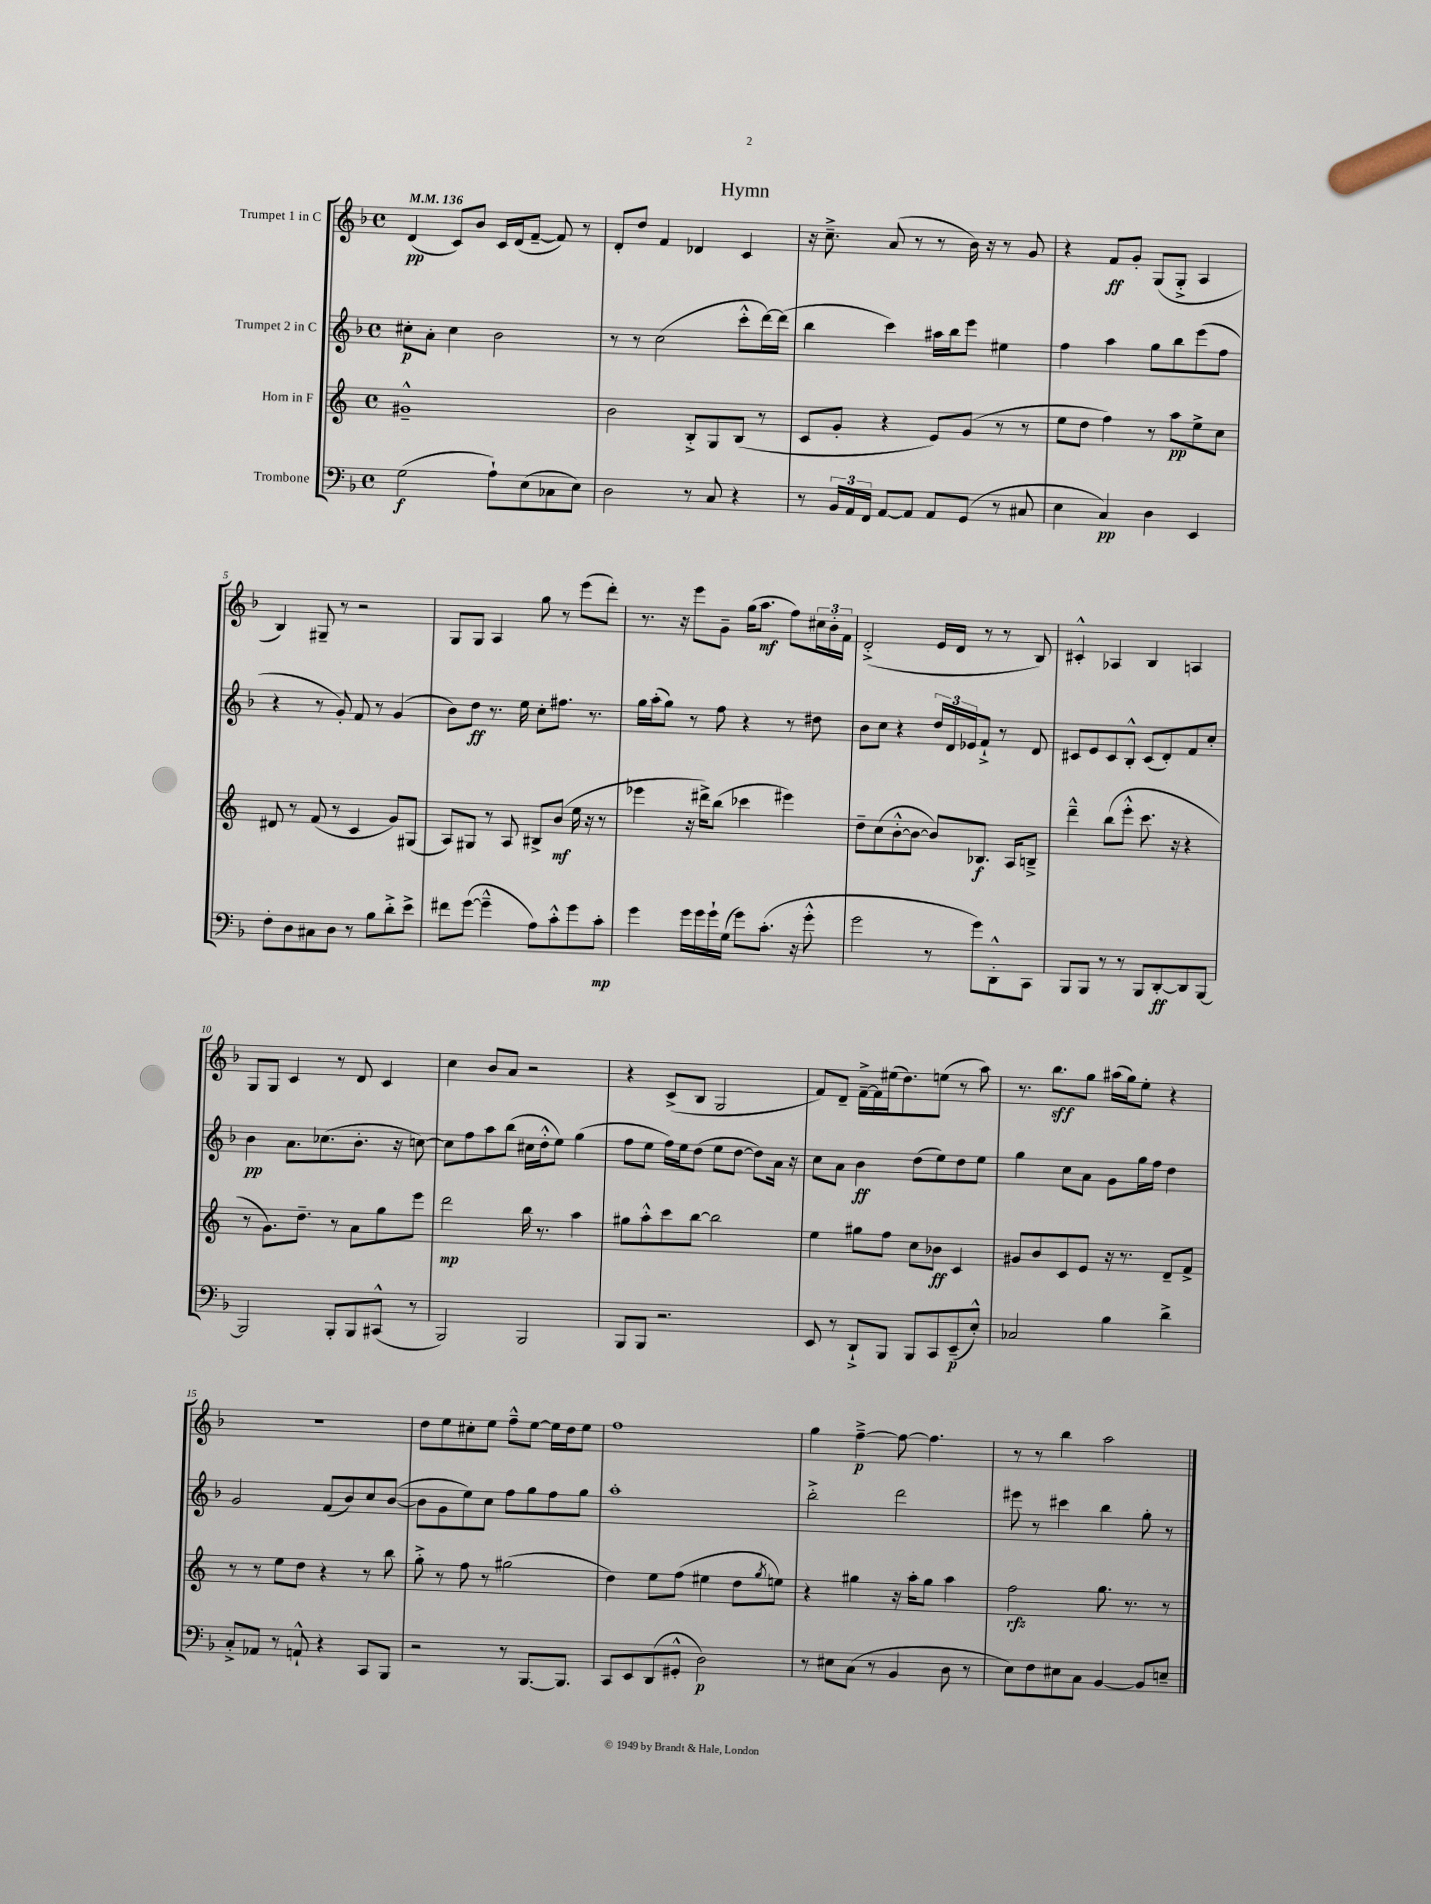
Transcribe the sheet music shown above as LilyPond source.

\header { title = "Hymn" }
<<
\new StaffGroup <<
\new Staff = "s0" \with { instrumentName = "Trumpet 1 in C" } {
    \clef treble \key f \major \defaultTimeSignature \time 4/4 \tempo 4 = 136
    d'4\pp( c'8) bes'8 c'16 d'16( f'8~-- f'8) r8 |
    d'8-. d''8 f'4 des'4 c'4 |
    r16 c''8.---> a'8( r8 r8 bes'16) r16 r8 g'8 |
    r4 f'8\ff g'8-. g8( g8-.-> a4 |
    bes4) gis8-- r8 r2 |
    g8 g8 a4 g''8 r8 e'''8( d'''8-.) |
    r8. r16 e'''8 g'8-- g''16( a''8.\mf f''8) \tuplet 3/2 { cis''16 bes'16-. f'16 } |
    d'2-.->( e'16 d'16 r8 r8 bes8) |
    cis'4-.-^ aes4 bes4 a4 |
    g8 g8 c'4 r8 d'8 c'4 |
    c''4 bes'8 a'8 r2 |
    r4 c'8->( bes8 g2 |
    f'8) d'8-- f'16~---> f'16 eis''16( d''8.) e''8( r8 a''8) |
    r8. bes''8.\sff g''8 ais''16( g''16) e''8-. r4 |
    R1 |
    d''8 e''8 cis''8-. e''8 f''8---^ e''8~ e''16 d''16 e''8 |
    f''1 |
    g''4 f''4~--->\p f''8~ f''4. |
    r8 r8 bes''4 a''2 \bar "|." |
}
\new Staff = "s1" \with { instrumentName = "Trumpet 2 in C" } {
    \clef treble \key f \major \defaultTimeSignature \time 4/4
    cis''8-.\p a'8-. cis''4 bes'2 |
    r8 r8 c''2( c'''8-.-^ d'''16~) d'''16( |
    bes''4 c'''4) ais''16 bes''16 e'''8 eis''4 |
    f''4 a''4 g''8 bes''8 e'''8( f''8 |
    r4 r8 g'8-.) f'8 r8 g'4( |
    bes'8) d''8\ff r8. e''16 c''8-. fis''8. r8. |
    g''16 a''16-.( g''8) r8 f''8 r4 r8 dis''8 |
    bes'8 c''8 r4 \tuplet 3/2 { d''16 d'16 ees'16 } f'8-!-> r8 d'8 |
    cis'8 e'8 cis'8 bes8-.-^ cis'8( d'8-.) f'8 c''8-. |
    bes'4\pp a'8. ces''8.( bes'8.-. r16 c''8~) |
    c''8 f''8 a''8 bes''8( cis''16 d''16-.-^ e''8) g''4( |
    f''8 e''8 f''16) e''16 d''8( e''8 d''8~ d''8) a'16 r16 |
    c''8 a'8 bes'4\ff d''8( e''8) d''8 e''8 |
    g''4 c''8 a'8 g'8 g''16 f''16 d''4 |
    g'2 f'8( bes'8) c''8 bes'8~( |
    bes'8 g'8 e''8) c''8 f''8 g''8 f''8 g''8 |
    a''1-. |
    bes''2-.-> d'''2 |
    eis'''8 r8 cis'''4 bes''4 g''8-. r8 \bar "|." |
}
\new Staff = "s2" \with { instrumentName = "Horn in F" } {
    \clef treble \key c \major \defaultTimeSignature \time 4/4
    gis'1---^ |
    b'2 b8-.-> g8 b8( r8 |
    c'8 g'8-. r4 e'8) g'8( r8 r8 |
    e''8 d''8 f''4) r8 a''8\pp e''8-> c''8 |
    dis'8 r8 f'8( r8 c'4 g'8) gis8( |
    a8) gis8 r8 a8 bis8-> b'8\mf( e''16 r16 r8 |
    ees'''4 r16 dis'''16->) b''8( ces'''4 eis'''4) |
    d''8-- c''8( b'8~-.-^ b'8~ b'8) bes8.\f a16 b8---> |
    d'''4---^ b''8( e'''8-.-^ c'''8. r16 r4 |
    r8 g'8.) d''8.-- r8 a'8 g''8 e'''8 |
    d'''2\mp b''16 r8. a''4 |
    gis''8 a''8-.-^ c'''8 b''8~ b''2 |
    e''4 gis''8 f''8 c''8 bes'8\ff c'4 |
    gis'8 b'8 c'8 e'8 r16 r8. d'8-- f'8-> |
    r8 r8 e''8 d''8 r4 r8 b''8 |
    g''8-.-> r8 f''8 r8 gis''2( |
    d''4) e''8 f''8( eis''4 d''8 \acciaccatura { g''8 } e''8) |
    r4 gis''4 r16 a''16-. gis''8 a''4 |
    f''2\rfz g''8. r8. r8 \bar "|." |
}
\new Staff = "s3" \with { instrumentName = "Trombone" } {
    \clef bass \key f \major \defaultTimeSignature \time 4/4
    g2\f( a8-!) e8( ces8 e8) |
    d2 r8 c8 r4 |
    r8 \tuplet 3/2 { bes,16 a,16 f,16 } a,8~ a,8 a,8 g,8( r8 cis8 |
    e4 c4\pp) d4 e,4 |
    f8-. d8 cis8 d8 r8 bes8 d'8-.-> e'8-> |
    fis'8 g'8~( g'4---^ a8) c'8-.-^ g'8 c'8-.\mp |
    g'4 g'16 g'16 g'16-! g16( g'8) c'8.-.( r16 g'8-.-^ |
    g'2 r8 g'8) d,8-.-^ c,8 |
    bes,,8 bes,,8 r8 r8 bes,,8 d,8~-.\ff d,8 bes,,8~ |
    bes,,2 bes,,8-. bes,,8 cis,8-^( r8 |
    bes,,2) bes,,2 |
    bes,,8 bes,,8 r2. |
    e,8 r8 d,8-!-> bes,,8 bes,,8 c,8 e,8--\p( e8-.-^) |
    ces2 bes4 d'4-> |
    c8-.-> aes,8 r8 a,8-!-^ r4 c,8 bes,,8 |
    r2 r8 bes,,8.~ bes,,8. |
    c,8 e,8 d,8( gis,8-.-^ d2\p) |
    r8 eis8 c8( r8 bes,4 d8 r8 |
    e8) f8 eis8 c8 bes,4~ bes,8 e8-- \bar "|." |
}
>>
>>
